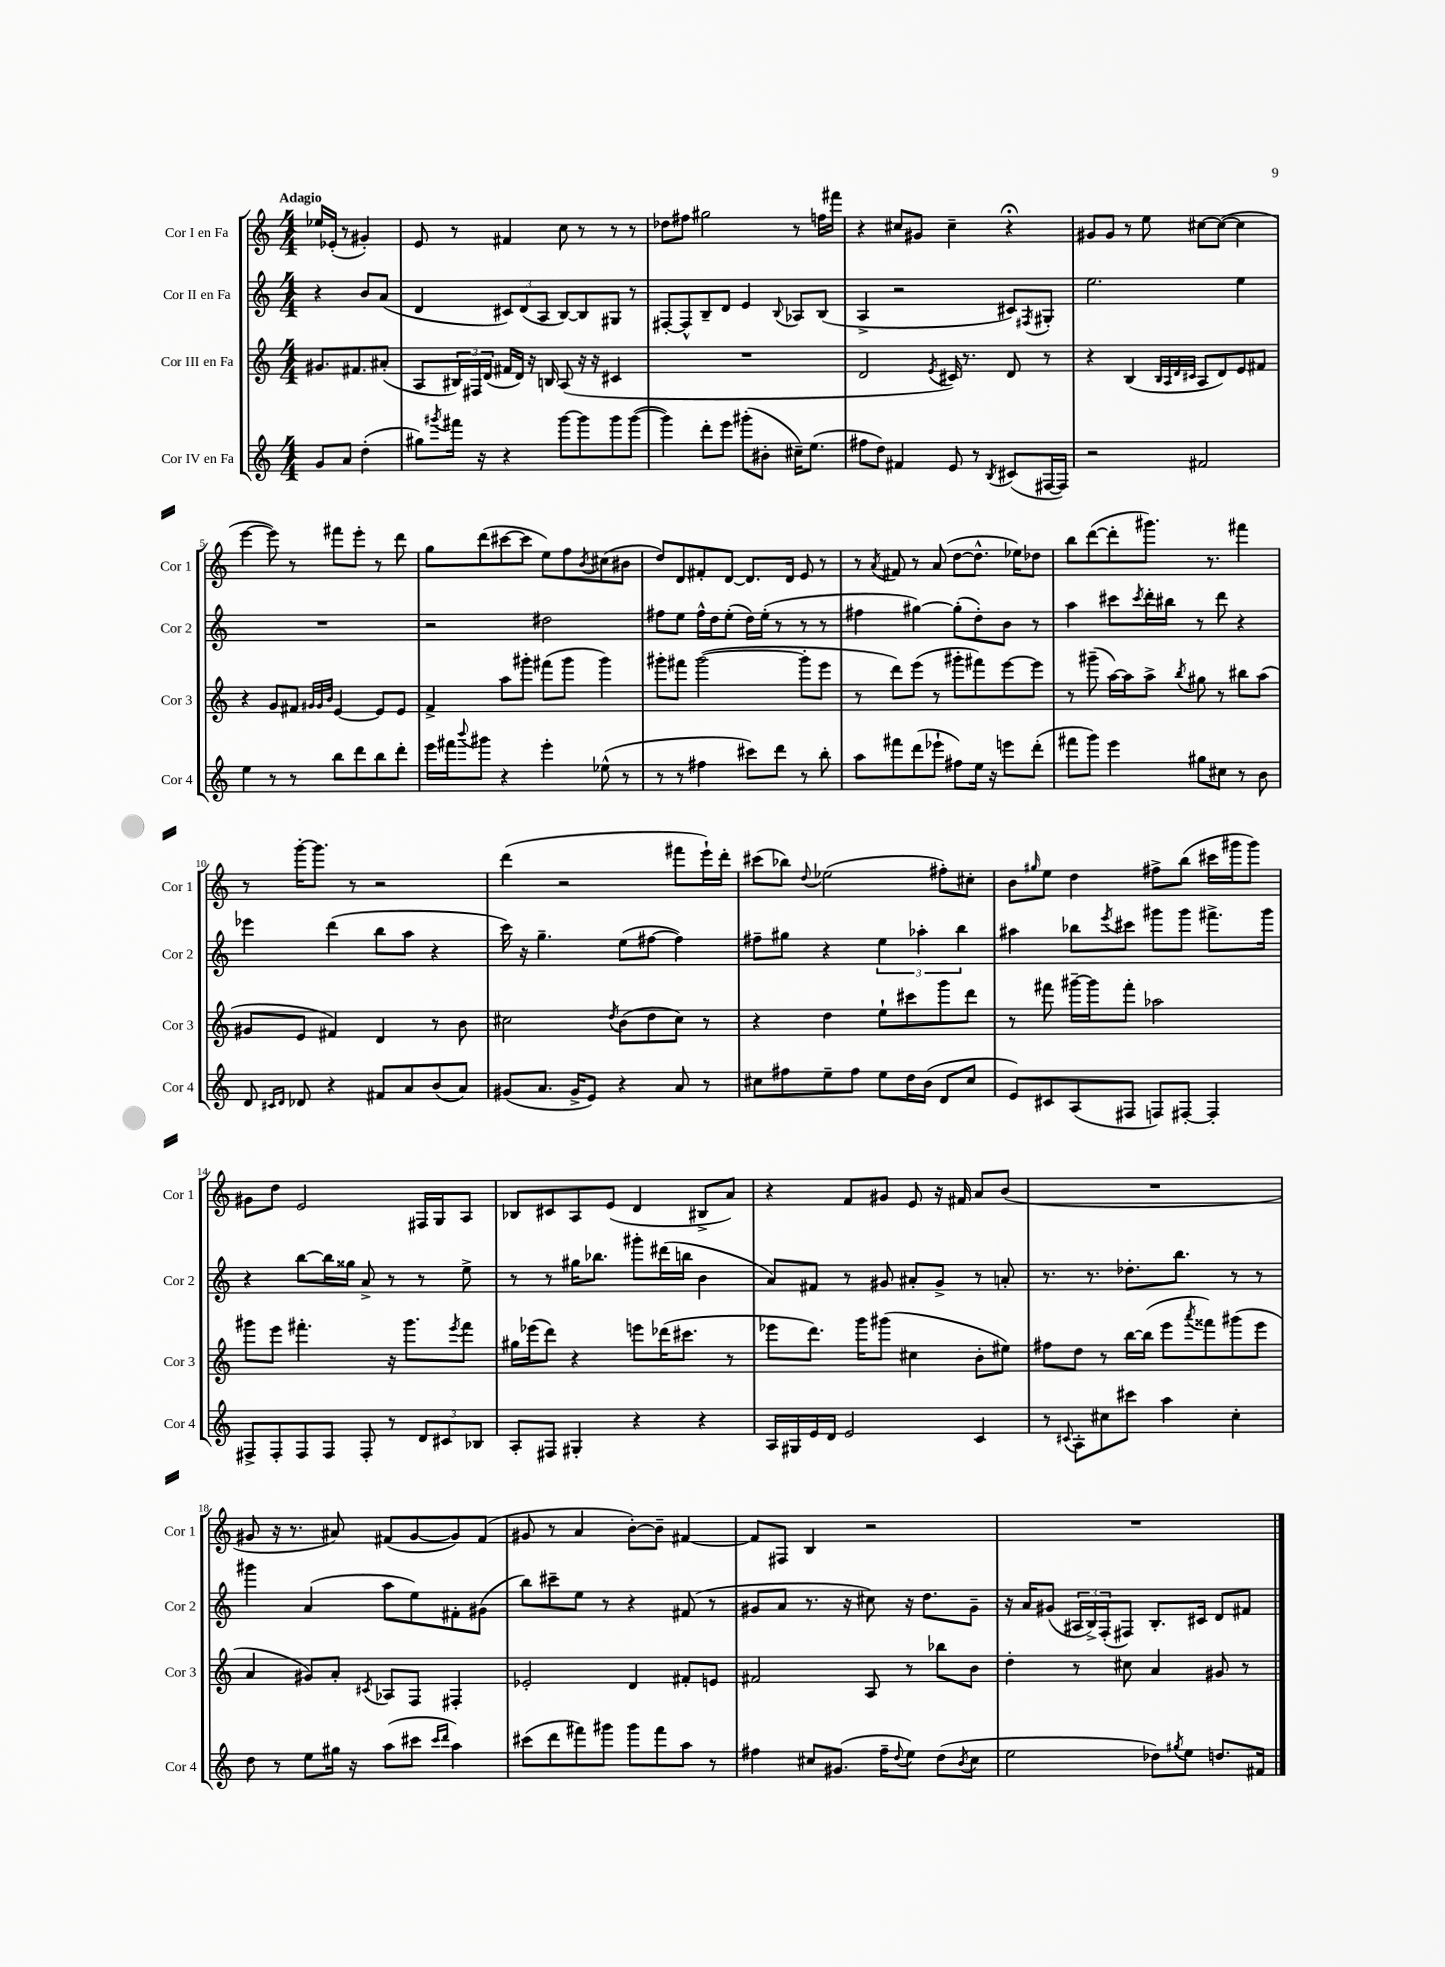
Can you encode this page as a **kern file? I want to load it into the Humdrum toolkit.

**kern	**kern	**kern	**kern
*staff4	*staff3	*staff2	*staff1
*clefG2	*clefG2	*clefG2	*clefG2
*k[]	*k[]	*k[]	*k[]
*M4/4	*M4/4	*M4/4	*M4/4
8g	8.g#	4r	16ee-
.	.	.	(16e-'
8a	.	.	8r
.	8.f#	.	.
(4dd'	.	8b	4g#')
.	(8a#'	(8a	.
=	=	=	=
8gg#)	8A	4d	8e
8qggg#	.	.	.
16fff#	24B#)	.	8r
.	24F#	.	.
16r	.	.	.
.	(24d	.	.
4r	16f#	12c#)	4f#
.	16d)	.	.
.	.	(12d	.
.	16r	.	.
.	.	12A	.
.	16B	.	.
[8ggg#	(8A	[8B)	8cc
8ggg#]	16r	8B]	8r
.	16r	.	.
8ggg#	4c#	8G#	8r
([8ggg#	.	8r	8r
=	=	=	=
4ggg#])	1r	[8F#'	8dd-
.	.	8F#^^]	8ff#
8ddd'	.	8B~	2gg#
8eee	.	8d	.
(8ggg#'	.	4e	.
8b#'	.	.	.
.	.	8qqB	.
16cc#~)	.	8A-	8r
(8.ee	.	.	.
.	.	(8B	16ff
.	.	.	16fff#
=	=	=	=
8ff#	2d	4A^	4r
8dd)	.	.	.
4f#	.	2r	8cc#
.	.	.	8g#
.	8qe	.	.
8e	16c#)	.	4cc#~
.	8.r	.	.
8r	.	.	.
8qB	.	.	.
(8c#	8d	8c#)	4r;
.	.	8qF#	.
[16F#	8r	8G#'	.
16F#])	.	.	.
=	=	=	=
2r	4r	2.ee	8g#
.	.	.	8g#
.	(4B	.	8r
.	.	.	8ee
.	32qqB	.	.
.	32qqA	.	.
.	32qqd	.	.
.	32qqc#	.	.
2f#	8A	.	[8cc#
.	8d)	.	(8cc#_
.	8e	4ee	4cc#]
.	8f#	.	.
=	=	=	=
4ee	4r	1r	[4eee
8r	8g	.	8eee])
8r	8f#	.	8r
.	32qqg#	.	.
.	32qqg#	.	.
.	32qqb	.	.
8bb	[4e	.	8fff#
8ddd	.	.	8eee'
8bb	8e]	.	8r
8ddd'	8e	.	8ddd
=	=	=	=
16eee	4f^	2r	8gg
16fff#	.	.	.
8qqbbb	.	.	.
8ggg#	.	.	(8ddd
4r	8aa	.	[8ccc#
.	8ggg#'	.	8ccc#]
4eee'	(8fff#	2dd#	8ee)
.	8ggg#	.	8ff
.	.	.	8qb
(8ee-^^	4ggg#)	.	(8cc#
8r	.	.	8b#
=	=	=	=
8r	8ggg#'	8ff#	8dd)
8r	8fff#	8ee	8d
4ff#	([2ggg#	16ff#^^	8f#'
.	.	16dd	.
.	.	(8ee'	[8d
8ccc#)	.	16dd)	8.d]
.	.	(16ee'	.
8ddd	.	8r	.
.	.	.	16d
8r	8ggg#']	8r	8e
8bb'	8eee	8r	8r
=	=	=	=
8aa	8r	4ff#	8r
.	.	.	8qa
8fff#	8ddd)	.	8f#
(8ddd	(8eee	[4gg#)	8r
8eee-`	8r	.	(8a
8ff#)	8ggg#'	(8gg#']	[8dd
16ee	8fff#)	8dd')	8.dd^^]
16r	.	.	.
8eee	[8eee	8b	.
.	.	.	16ee-)
(8ddd'	8eee]	8r	8dd-
=	=	=	=
8fff#	8r	4aa	8bb
8ggg)	(8ggg#~	.	([8ddd
4eee	[16aa)	8ccc#	8ddd']
.	16aa]	.	.
.	.	8qccc#	.
.	8aa^	16ddd'	8.ggg#)
.	.	16bb#	.
.	8qbb	.	.
8gg#	8gg#	8r	.
.	.	.	8.r
8cc#	8r	8ddd	.
8r	8bb#	4r	4fff#
8b	(8aa	.	.
=	=	=	=
8d	8g#	4eee-	8r
16qqc#	.	.	.
16qqd	.	.	.
8d-	8e	.	[16ggg'
.	.	.	8.ggg]
4r	4f#)	(4ddd	.
.	.	.	8r
8f#	4d	8bb	2r
8a	.	8aa	.
(8b	8r	4r	.
8a)	8b	.	.
=	=	=	=
(8g#	2cc#	16ccc)	(4ddd
.	.	16r	.
8.a	.	4.gg~	.
.	.	.	2r
16g#^	.	.	.
8e)	.	.	.
.	8qdd	.	.
4r	(8b	(8ee	.
.	8dd	[8ff#	.
8a	8cc#)	4ff#])	8fff#
8r	8r	.	16eee`)
.	.	.	16ddd'
=	=	=	=
8cc#	4r	8ff#~	(8ccc#
8ff#	.	8gg#	8bb-)
.	.	.	8qqdd
8ee~	4dd	4r	(2ee-
8ff#	.	.	.
8ee	8ee`	6ee	.
16dd	8ccc#	.	.
.	.	6aa-'	.
(16b	.	.	.
8d	8ggg	.	8ff#')
.	.	6bb	.
8cc#	8ddd	.	8cc#'
=	=	=	=
8e)	8r	4aa#	8b
.	.	.	16qqgg#
8c#	8fff#	.	8ee
(8A	[16ggg#~	8bb-	4dd
.	16ggg#]	.	.
.	.	8qeee	.
8F#	8fff#'	8ccc#	.
8F)	2aa-	8ggg#	8ff#^
[8F#'	.	8ggg#	(8bb
4F#']	.	8.fff#^	16ccc#
.	.	.	16ggg#
.	.	.	8ggg#)
.	.	16ggg#	.
=	=	=	=
8F#^	8ggg#	4r	8g#
8F#'	8eee	.	8dd
8F#	4.fff#'	[8bb	2e
8F#	.	16bb]	.
.	.	16gg##	.
8F#'	.	8a^	.
8r	16r	8r	.
.	8.ggg#	.	.
12d	.	8r	16F#
.	.	.	16G
12c#	.	.	.
.	8qeee	.	.
.	8fff#	8ee^	8A
12B-	.	.	.
=	=	=	=
8A'	16gg#	8r	8B-
.	(16eee-	.	.
8F#	8ddd)	8r	8c#
4G#'	4r	16gg#	8A
.	.	8.bb-	.
.	.	.	(8e
4r	8eee	8ggg#'	4d
.	(16ddd-	(16ddd#	.
.	8.ccc#	16bb	.
4r	.	4b	8B#^
.	8r	.	8a)
=	=	=	=
16A	8eee-	8a)	4r
16G#	.	.	.
16e	8.ddd)	8f#	.
16d	.	.	.
2e	.	8r	8f
.	16ggg	.	.
.	(8ggg#	8g#	8g#
.	4cc#	8a#'	8e
.	.	8g#^	16r
.	.	.	16f#
4c	8b'	8r	8a
.	8ee#)	8a'	(8b
=	=	=	=
8r	8ff#	8.r	1r
8qqc#	.	.	.
8A'	8dd	.	.
.	.	8.r	.
8cc#	8r	.	.
8ccc#	[16bb	8.dd-'	.
.	(16bb]	.	.
4aa	8eee	.	.
.	.	8.bb	.
.	8qaaa	.	.
.	8fff##)	.	.
4cc#'	(8ggg#	8r	.
.	8eee	8r	.
=	=	=	=
8dd	4a	4ggg#	8g#
8r	.	.	16r
.	.	.	8.r
8ee	8g#)	(4a	.
16gg#	8a'	.	8a#)
16r	.	.	.
.	8qc#	.	.
(8aa	8A-	8aa	(8f#
8ccc#	8F	8ee)	[8g#
16qqccc#	.	.	.
16qqddd	.	.	.
4aa)	4F#'	8f#'	8g#])
.	.	(8g#	(8f#
=	=	=	=
(8ccc#	2e-'	8bb)	8g#
8ddd	.	8ccc#~	8r
8fff#)	.	8ee	4a
8ggg#	.	8r	.
8ggg#	4d	4r	[8b')
8fff#	.	.	8b~]
8aa	8f#'	(8f#	[4f#
8r	8e	8r	.
=	=	=	=
4ff#	2f#	8g#	8f#]
.	.	8a	8F#
8cc#	.	8.r	4B
(8.g#	.	.	.
.	.	16r	.
.	8A	8cc#)	2r
16ff#~	.	.	.
8qqdd	.	.	.
8ee)	8r	16r	.
.	.	8.dd	.
(8dd	8bb-	.	.
8qb	.	.	.
8cc#	8b	8g#~	.
=	=	=	=
2ee	4dd'	16r	1r
.	.	16a	.
.	.	(8g#	.
.	8r	24A#	.
.	.	24B^)	.
.	.	(24F'	.
.	8cc#	8F#)	.
8dd-)	4a	8.B'	.
8qgg#	.	.	.
8ee	.	.	.
.	.	16c#	.
8.dd	8g#	8d	.
.	8r	8f#	.
16f#	.	.	.
==	==	==	==
*-	*-	*-	*-
